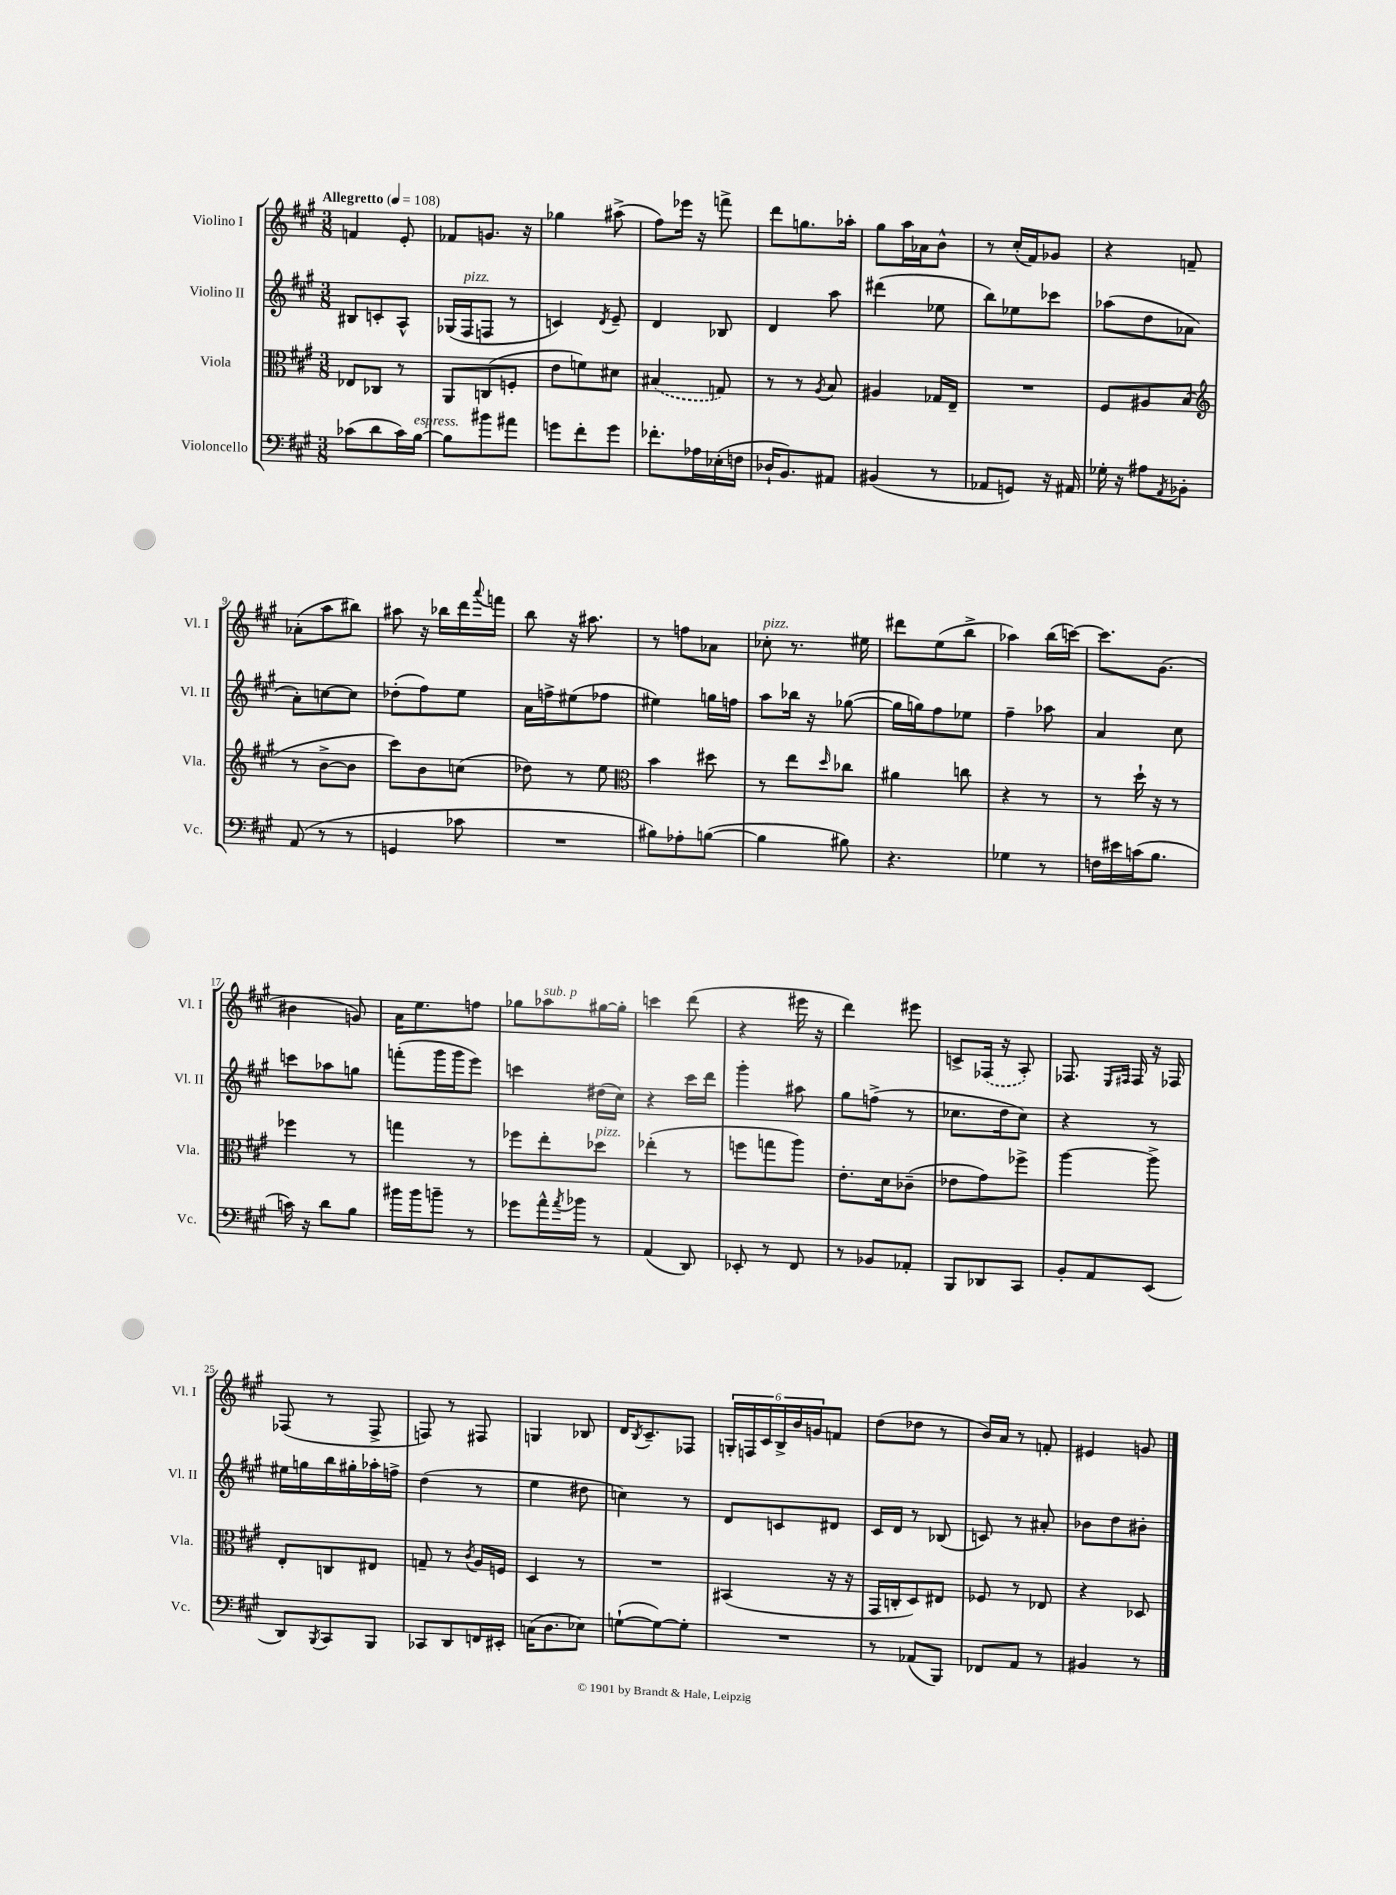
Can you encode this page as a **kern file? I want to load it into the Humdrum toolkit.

**kern	**kern	**kern	**kern
*staff4	*staff3	*staff2	*staff1
*clefF4	*clefC3	*clefG2	*clefG2
*k[f#c#g#]	*k[f#c#g#]	*k[f#c#g#]	*k[f#c#g#]
*M3/8	*M3/8	*M3/8	*M3/8
*MM108	*MM108	*MM108	*MM108
(8c-	8E-	8B#	4f
8d	8C-	8c'	.
16c-)	8r	8A^^	8e'
[16B	.	.	.
=	=	=	=
8B]	8AA	(16G-	8f-
.	.	16F#	.
8b#	(8C	8F	8.g
8a#	8F'	8r	.
.	.	.	16r
=	=	=	=
8g	8e	4c)	4gg-
8f#'	8f)	.	.
.	.	8qd	.
8g	8d#	8e~	(8aa#^
=	=	=	=
8.f-'	(4B#	4d	8ff#)
.	.	.	16eee-
16A-	.	.	16r
(16E-'	8G)	8B-	8fff^
16F	.	.	.
=	=	=	=
16D-`	8r	4d	8ddd
8.BB)	.	.	.
.	8r	.	8.gg
.	8qA	.	.
8AA#	8B	8aa	.
.	.	.	16aa-'
=	=	=	=
(4BB#	4A#	(4ddd#	8gg#
.	.	.	16aa
.	.	.	16a-
8r	16G-	8ee-	8b^^
.	16E~	.	.
=	=	=	=
8AA-	4.r	8bb)	8r
8GG)	.	8ee-	(16cc#'
.	.	.	16f#)
16r	.	8ccc-	8g-
16AA#	.	.	.
=	=	=	=
16G-'	8F#	(8aa-	4r
16r	.	.	.
8A#	8A#	8dd	.
8qAA	.	.	.
8BB-'	(8B	8a-	8f~
=	=	=	=
*	*clefG2	*	*
(8AA	8r	8a')	(8a-'
8r	[8b^	[8cc	8aa
8r	8b]	8cc]	8bb#)
=	=	=	=
4GG	8ccc#)	(8dd-'	8aa#
.	8b	8ff#)	16r
.	.	.	16bb-
8c-	(8cc	8ee	16ddd
.	.	.	8qqaaa
.	.	.	16fff
=	=	=	=
4.r	8dd-)	16a	8bb
.	.	16ff^	.
.	8r	(8ee#	16r
.	.	.	8.aa#
.	8ee	8ff-	.
=	=	=	=
*	*clefC3	*	*
8B#)	4b	4ee#)	8r
8A-'	.	.	8ff
([8B	8dd#	16gg	8a-
.	.	16ff	.
=	=	=	=
4B]	8r	8aa	8cc-'
.	8ee	16bb-	8.r
.	.	16r	.
.	16qqdd	.	.
8B#)	8cc-	([8gg-	.
.	.	.	16ee#
=	=	=	=
4.r	4a#	16gg-]	8ddd#
.	.	16gg)	.
.	.	8ff#	(8ee
.	8cc	8ee-	8bb^
=	=	=	=
4G-	4r	4ff#~	4aa-)
8r	8r	8aa-	(16bb
.	.	.	[16ccc)
=	=	=	=
16F	8r	4a	8.ccc]
16e#	.	.	.
(16c	16dd`	.	.
8.B	16r	.	(8.g#
.	8r	8cc#	.
=	=	=	=
16c)	4ff-	8ccc	4b#
16r	.	.	.
8d	.	8aa-	.
8B	8r	8gg	8g)
=	=	=	=
16b#	4gg	(8fff'	16a
16b#	.	.	8.ee
8b~	.	16ggg#	.
.	.	16ggg#	.
8r	8r	8eee)	8ff
=	=	=	=
8g-	8ff-	4ccc	8gg-
16a^^	8ee'	.	8aa-
8qa	.	.	.
16b-	.	.	.
8r	8dd-	(16dd#	[16gg#
.	.	16cc#)	16gg#']
=	=	=	=
(4AA	(4ee-'	4r	4ccc
8DD)	8r	16ccc#	(8ddd
.	.	16ddd	.
=	=	=	=
8EE-'	8ff	4ggg#'	4r
8r	8gg	.	.
8FF#	8aa)	8aa#	16eee#
.	.	.	16r
=	=	=	=
8r	8.e'	8gg#	4ddd)
8BB-	.	(8ff^	.
.	16d	.	.
8AA-'	(8c-~	8r	8eee#
=	=	=	=
8BBB	8e-	8.cc-	8c^
8DD-	8g#)	.	(16F-
.	.	16dd	16r
8CC#	8ff-^	8cc-)	8A')
=	=	=	=
8BB'	[4aa	4r	8.F-
8AA	.	.	.
.	.	.	16qqE
.	.	.	16qqF#
.	.	.	16F#
(8EE	8aa^]	8r	16r
.	.	.	16F-
=	=	=	=
8DD)	8E'	16ee#	(8F-
.	.	16gg	.
8qBBB	.	.	.
8CC#	8C	16bb	8r
.	.	16gg#'	.
8BBB	8E#	16aa-'	8F-^
.	.	16ff^	.
=	=	=	=
8CC-	8G~	(4dd	8F)
8DD	8r	.	8r
.	8qc#	.	.
16FF	16A	8r	8F#
16EE#'	16F	.	.
=	=	=	=
(16C	4D	4ee	4G
8.D	.	.	.
8E-)	8r	8dd#	8B-
=	=	=	=
([8G`	4.r	4cc)	16d
.	.	.	8qB
.	.	.	8.c#~
8G_)	.	.	.
8G']	.	8r	8F-
=	=	=	=
4.r	(4BB#	8d	24G'
.	.	.	24F
.	.	.	24c#
.	.	8c	24B^
.	.	.	24b
.	.	.	24g
.	16r	8d#	8f
.	16r	.	.
=	=	=	=
8r	16GG#	16c#	(8dd
.	16C'	16d	.
(8AA-	8D)	8r	8dd-
8BBB)	8E#	(8B-	8r
=	=	=	=
8FF-	8F-	8c)	16b)
.	.	.	16a
8AA	8r	8r	8r
8r	8E-	8a#'	8f'
=	=	=	=
4BB#	4r	8b-	4e#
.	.	8dd	.
8r	8D-	8b#'	8g
==	==	==	==
*-	*-	*-	*-
